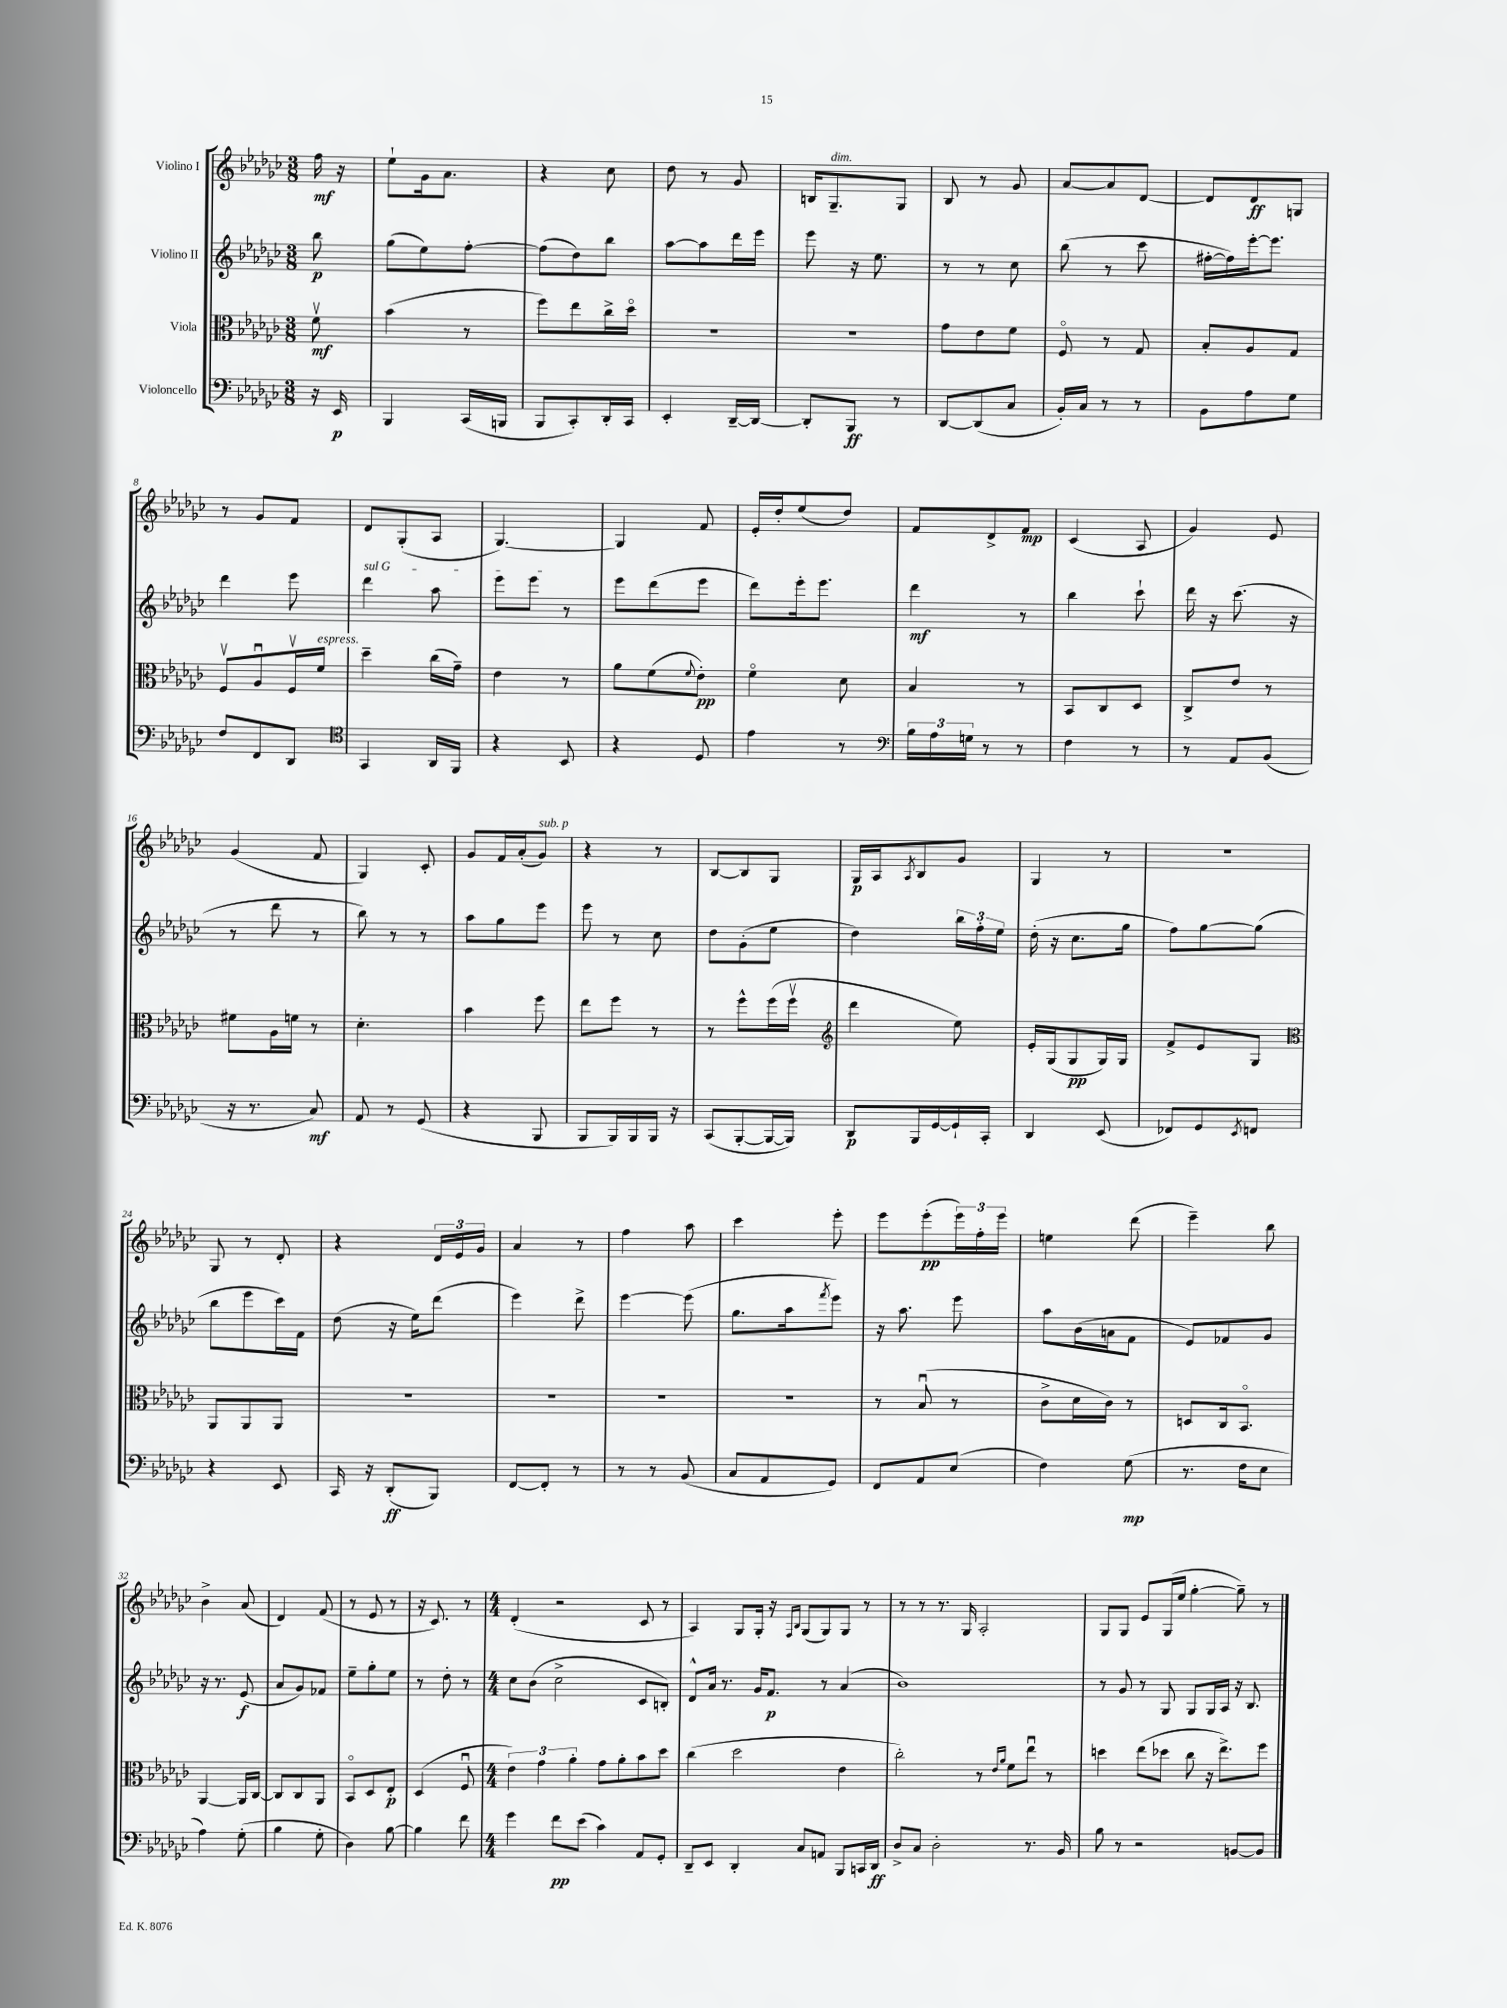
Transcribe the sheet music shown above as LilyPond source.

<<
\new StaffGroup <<
\new Staff = "s0" \with { instrumentName = "Violino I" } {
    \clef treble \key ges \major \numericTimeSignature \time 3/8 \partial 8
    f''16\mf r16 |
    ees''8-! ges'16 aes'8. |
    r4 ces''8 |
    des''8 r8 ges'8 |
    b16 ges8.--^\markup { \italic "dim." } ges8 |
    bes8 r8 ges'8 |
    aes'8~ aes'8 des'8~ |
    des'8 des'8\ff g8 |
    r8 ges'8 f'8 |
    des'8 ges8-.( aes8 |
    ges4.~) |
    ges4 f'8 |
    ees'16-. des''16-. ees''8( des''8) |
    f'8 des'8-> f'8\mp |
    ces'4( aes8 |
    ges'4) ees'8 |
    ges'4( f'8 |
    ges4) ces'8-. |
    ges'8 f'16 aes'16-.( ges'8^\markup { \italic "sub. p" }) |
    r4 r8 |
    bes8~ bes8 ges8 |
    ges16\p aes16 \acciaccatura { aes8 } bes8 ges'8 |
    ges4 r8 |
    R4. |
    ges8 r8 des'8-. |
    r4 \tuplet 3/2 { des'16 ees'16 ges'16 } |
    aes'4 r8 |
    f''4 aes''8 |
    ces'''4 ees'''8-. |
    ees'''8 ees'''8-.\pp( \tuplet 3/2 { ees'''16) f''16-. ees'''16 } |
    e''4 des'''8( |
    ees'''4--) bes''8 |
    bes'4-> aes'8( |
    des'4) f'8( |
    r8 ees'8 r8 |
    r16 ces'8.) r8 |
    \numericTimeSignature \time 4/4 des'4-.( r2 ces'8 r8 |
    aes4) ges8 ges16-. r16 \grace { f16 bes16 } ges8( ges8) ges8 r8 |
    r8 r8 r8. ges16 aes2-. |
    ges8 ges8 ees'8 ges16( ees''16 ges''4~-. ges''8--) r8 \bar "|." |
}
\new Staff = "s1" \with { instrumentName = "Violino II" } {
    \clef treble \key ges \major \numericTimeSignature \time 3/8 \partial 8
    bes''8\p |
    ges''8( ees''8) f''8~-. |
    f''8( des''8) bes''8 |
    aes''8~ aes''8 des'''16 ees'''16 |
    ees'''8 r16 ees''8. |
    r8 r8 ces''8 |
    bes''8( r8 ces'''8 |
    fis''16~-. fis''16) ees'''16~-. ees'''8. |
    des'''4 ees'''8 |
    \once \override TextSpanner.bound-details.left.text = \markup { \italic "sul G" } des'''4\startTextSpan aes''8 |
    ees'''8 ees'''8\stopTextSpan r8 |
    ees'''8 des'''8( ees'''8 |
    des'''8) ees'''16-. ees'''8. |
    des'''4\mf r8 |
    bes''4 ces'''8-! |
    des'''16 r16 ces'''8.( r16 |
    r8 des'''8 r8 |
    bes''8) r8 r8 |
    aes''8 ges''8 ees'''8 |
    ees'''8 r8 ces''8 |
    des''8 ges'8-.( ees''8 |
    des''4) \tuplet 3/2 { bes''16 f''16-. ees''16 } |
    des''16-.( r16 ces''8. ges''16 |
    f''8) ges''8~ ges''8( |
    bes''8 ees'''8 ces'''16) f'16 |
    des''8( r16 ees''16) des'''8( |
    ees'''4) des'''8-> |
    ees'''4~ ees'''8( |
    ges''8. aes''16 \acciaccatura { f'''8 } ees'''8) |
    r16 aes''8. ees'''8 |
    aes''8 bes'16( a'16 f'8 |
    ees'8) fes'8 ges'8 |
    r16 r8. ees'8\f( |
    aes'8 ges'8) fes'8 |
    ees''8-- ges''8-. ees''8 |
    r8 des''8-. r8 |
    \numericTimeSignature \time 4/4 ces''8 bes'8( ces''2-> ces'8 b8-.) |
    des'8-^ aes'16 r8. ges'16 f'8.\p r8 aes'4( |
    bes'1) |
    r8 ges'8 r8 ges8 ges8 ges16 aes16 r16 bes8. \bar "|." |
}
\new Staff = "s2" \with { instrumentName = "Viola" } {
    \clef alto \key ges \major \numericTimeSignature \time 3/8 \partial 8
    f'8\upbow\mf |
    bes'4( r8 |
    f''8) ees''8 ces''16-> des''16\flageolet |
    R4. |
    R4. |
    ges'8 ees'8 f'8 |
    f8\flageolet r8 ges8 |
    bes8-. aes8 ges8 |
    f8\upbow aes8\downbow f16\upbow f'16^\markup { \italic "espress." } |
    des''4-- ces''16( ges'16--) |
    ees'4 r8 |
    aes'8 f'8( \appoggiatura { f'8 } ees'8-.\pp) |
    f'4\flageolet des'8 |
    bes4 r8 |
    bes,8 ces8 des8 |
    ces8-> ees'8 r8 |
    fis'8 aes16 f'16 r8 |
    des'4.-. |
    bes'4 f''8 |
    ees''8 f''8 r8 |
    r8 f''8-^ f''16( f''16\upbow |
    \clef treble des'''4 ees''8) |
    ees'16-. ges16( ges8\pp ges16) ges16 |
    f'8-> ees'8 ges8 |
    \clef alto aes,8 aes,8 aes,8 |
    R4. |
    R4. |
    R4. |
    R4. |
    r8 bes8\downbow( r8 |
    ces'8-> des'16 ces'16) r8 |
    d8 ces16 bes,8.\flageolet |
    aes,4~ aes,16 ces16~ |
    ces8 ces8 aes,8 |
    bes,8\flageolet des8 ees8-.\p |
    des4( f8\downbow |
    \numericTimeSignature \time 4/4 \tuplet 3/2 { ees'4) ges'4 aes'4-. } ges'8 aes'8-. bes'8 des''8 |
    ces''4( des''2 ees'4 |
    ces''2-.) r8 \grace { ees'16 aes'16 } f'8 ees''8\downbow r8 |
    d''4 ees''8( des''8 ces''8 r16 ees''8.->) f''8 \bar "|." |
}
\new Staff = "s3" \with { instrumentName = "Violoncello" } {
    \clef bass \key ges \major \numericTimeSignature \time 3/8 \partial 8
    r16 ees,16\p |
    bes,,4 ces,16( b,,16 |
    bes,,8 ces,8-.) des,16-. ces,16 |
    ees,4-. des,16~-- des,16~ |
    des,8-. bes,,8\ff r8 |
    des,8~ des,8( ces8 |
    bes,16-.) ces16 r8 r8 |
    bes,8 aes8 ges8 |
    f8 f,8 des,8 |
    \clef tenor ges,4 aes,16 f,16 |
    r4 bes,8 |
    r4 des8 |
    ees'4 r8 |
    \clef bass \tuplet 3/2 { bes16 aes16 g16 } r8 r8 |
    f4 r8 |
    r8 aes,8 bes,8( |
    r16 r8. ces8\mf) |
    aes,8 r8 ges,8( |
    r4 bes,,8 |
    bes,,8 bes,,16) bes,,16 bes,,16 r16 |
    ces,8( bes,,8~-. bes,,16~ bes,,16) |
    des,8\p bes,,16 ges,16~ ges,16-! ces,16-. |
    des,4 ees,8( |
    fes,8) ges,8 \acciaccatura { ees,8 } f,8 |
    r4 ees,8 |
    ces,16 r16 des,8-.\ff( bes,,8) |
    f,8~ f,8-. r8 |
    r8 r8 bes,8( |
    ces8 aes,8 ges,8) |
    f,8 aes,8 ees8( |
    f4) ges8\mp( |
    r8. f16 ees8 |
    aes4) ges8-.( |
    bes4 ges8-. |
    des4) bes8~ |
    bes4 f'8 |
    \numericTimeSignature \time 4/4 ges'4 f'8\pp ees'8( ces'4) aes,8 ges,8-. |
    des,8-- ees,8 des,4-. ces8 a,8 bes,,8 c,16 des,16\ff |
    des8-> ces8 des2-. r8. bes,16 |
    bes8 r8 r2 b,8~ b,8 \bar "|." |
}
>>
>>
